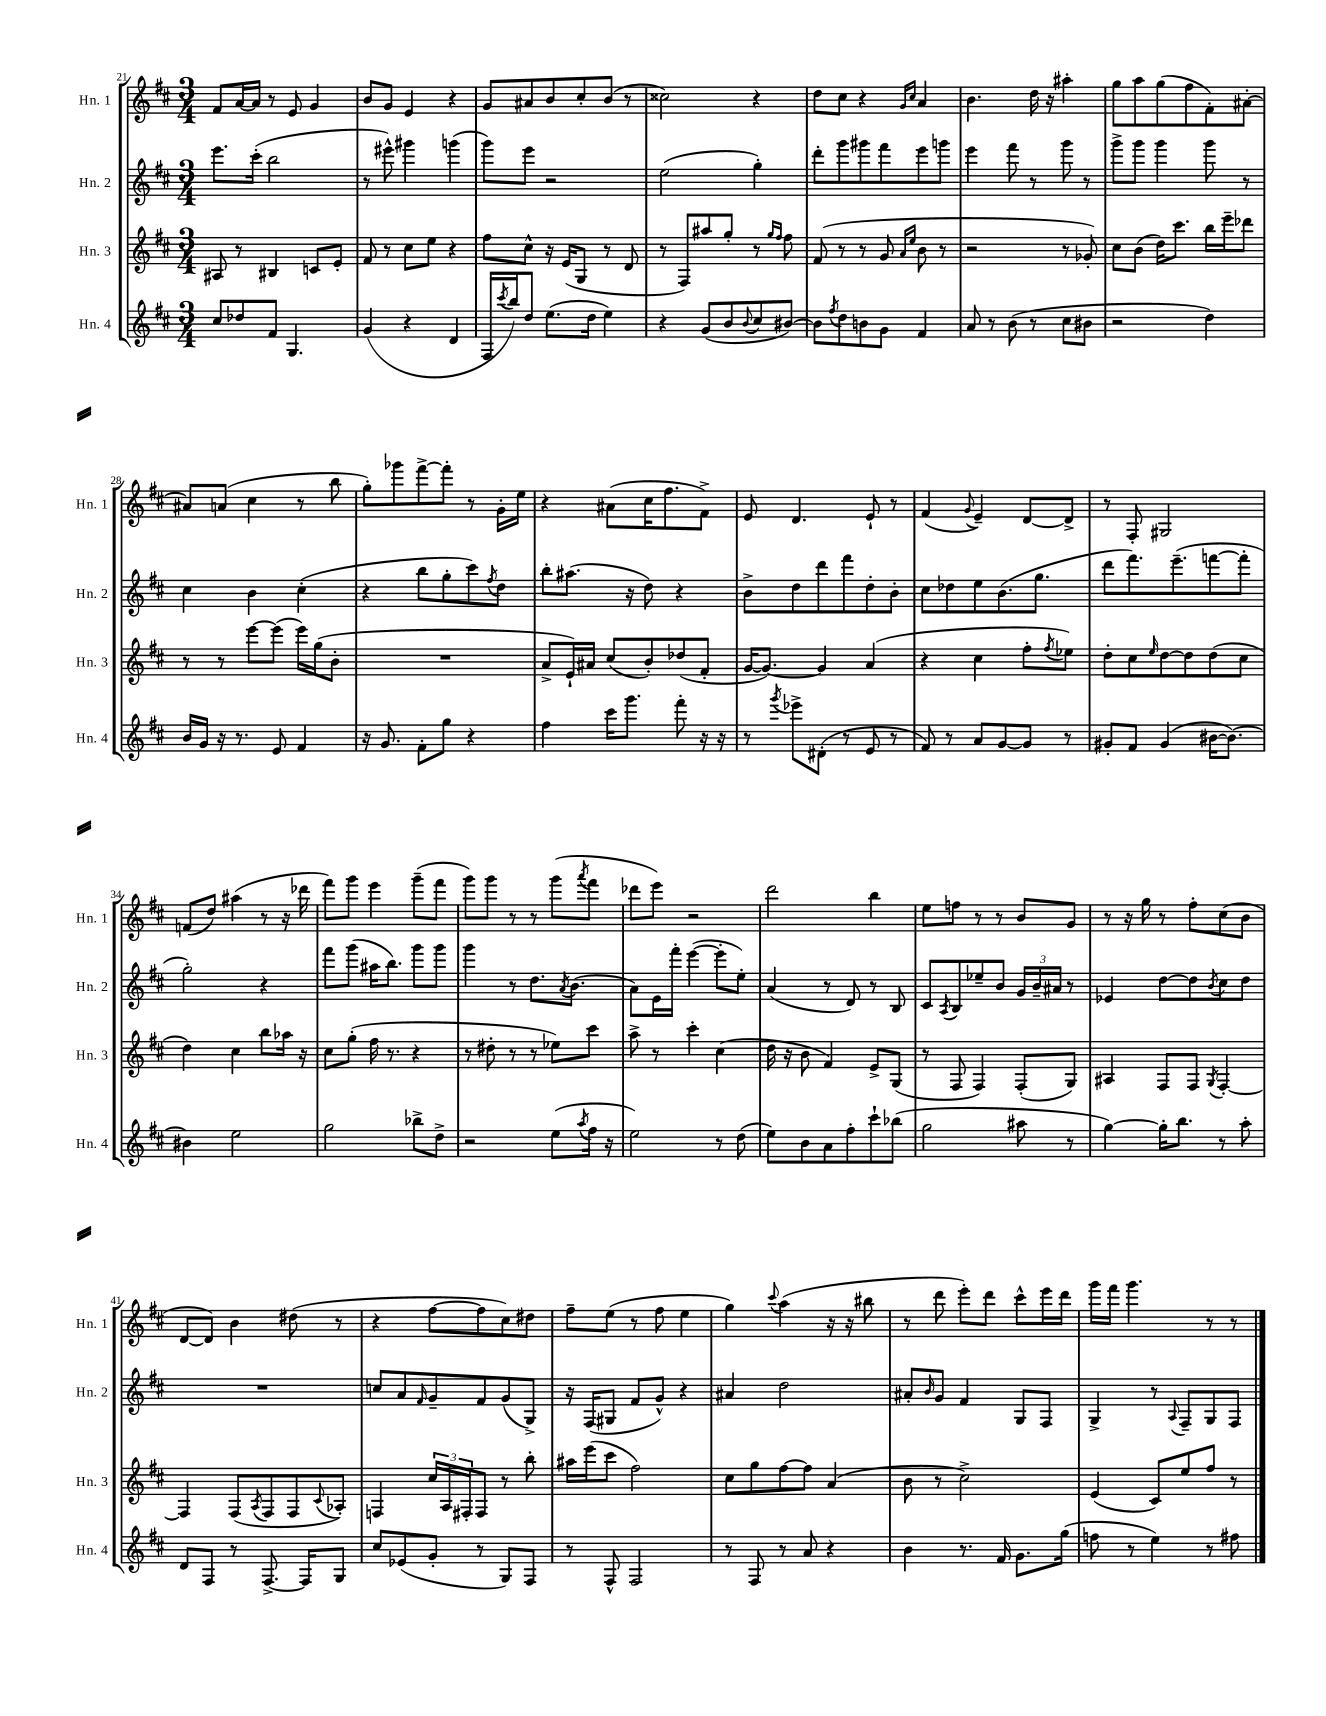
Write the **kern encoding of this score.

**kern	**kern	**kern	**kern
*part4	*part3	*part2	*part1
*staff4	*staff3	*staff2	*staff1
*I"Hn. 4	*I"Hn. 3	*I"Hn. 2	*I"Hn. 1
*I'Hn. 4	*I'Hn. 3	*I'Hn. 2	*I'Hn. 1
*clefG2	*clefG2	*clefG2	*clefG2
*k[f#c#]	*k[f#c#]	*k[f#c#]	*k[f#c#]
*M3/4	*M3/4	*M3/4	*M3/4
=21	=21	=21	=21
8cc#/L	8A#X/	8.eee\L	8f#/L
8dd-X/	8r	.	[16a/L
.	.	(16ccc#'\Jk	16a/JJ]
8f#/J	4B#X/	2bb\	8r
4.G/	.	.	8e/
.	8cn/L	.	4g/
.	8e'/J	.	.
=22	=22	=22	=22
(4g/	8f#/	8r	8b/L
.	8r	8eee#X^^\)	8g/J
4r	8cc#\L	4ggg#X\	4e/
.	8ee\J	.	.
4d/	4r	(4gggn\	4r
=23	=23	=23	=23
16F#/LL	8ff#\L	8ggg\L)	8g/L
8qccc#/	.	.	.
16bb/J)	.	.	.
8dd/J	8cc#^^\J	8eee\J	8a#X/
(8.ee\L	16r	2r	8b/
.	(16e/KL	.	.
.	8G/J	.	8cc#'/
16dd\Jk	.	.	.
4ee\)	8r	.	(8b/J
.	8d/	.	8r
=24	=24	=24	=24
4r	8r	(2ee\	2cc##X\)
.	8F#/L)	.	.
(8g/L	8aa#X/	.	.
8b/	8gg'/J	.	.
8qqb/	.	.	.
8cc#/	8r	4gg'\)	4r
.	16qqgg/LL	.	.
.	16qqff#/JJ	.	.
[8b#X/J)	8ff#\	.	.
=25	=25	=25	=25
8b#\L]	(8f#/	8ddd'\L	8dd\L
8qff#/	.	.	.
8dd\	8r	8ggg\	8cc#\J
8bn\	8r	8ggg#X\	4r
8g\J	8g/	8fff#\	.
.	16qqa/LL	.	16qqg/LL
.	16qqee/JJ	.	16qqcc#/JJ
4f#/	8b\	8eee\	4a/
.	8r	8gggn\J	.
=26	=26	=26	=26
8a/	2r	4eee\	4.b\
8r	.	.	.
(8b\	.	8fff#\	.
8r	.	8r	16dd\
.	.	.	16r
8cc#\L	8r	8ggg\	4aa#X'\
8b#X\J	8g-X'/)	8r	.
=27	=27	=27	=27
2r	8cc#\L	8ggg^\L	8gg\L
.	(8b\J	8ggg\J	8aa\
.	16dd\KL)	4ggg\	(8gg\
.	8.ccc#\J	.	.
.	.	.	8ff#\
4dd\)	16bb\LL	8ggg\	8f#'\)
.	16eee~\J	.	.
.	8ddd-X\J	8r	[8a#X'\J
!!LO:LB:g=z
=28	=28	=28	=28
16b/LL	8r	4cc#\	8a#X/L]
16g/JJ	.	.	.
16r	8r	.	(8an/J
8.r	.	.	.
.	[8eee\L	4b\	4cc#\
8e/	(8eee\J]	.	.
4f#/	16eee\LL)	(4cc#'\	8r
.	(16gg\J	.	.
.	8b'\J	.	8bb\
=29	=29	=29	=29
16r	2.r	4r	8gg'\L)
8.g/	.	.	.
.	.	.	8ggg-X\
8f#'\L	.	8bb\L	[8fff#^\
8gg\J	.	8gg'\	8fff#'\J]
4r	.	8ccc#\)	8r
.	.	8qff#/	.
.	.	8dd\J	16g'\LL
.	.	.	16ee\JJ
=30	=30	=30	=30
4ff#\	8a^/L	8bb'\L	4r
.	16e`/L)	(8.aa#X\J	.
.	16a#X/JJ	.	.
16ccc#\KL	(8cc#/L	.	(8a#X\L
8.ggg\J	.	16r	.
.	8b'/)	8dd\)	16cc#\K
.	.	.	8.ff#\
8fff#'\	(8dd-X/	4r	.
16r	8f#'/J	.	8f#^\J)
16r	.	.	.
=31	=31	=31	=31
8r	[16g/KL	8b^\L	8e/
.	8.g/J_)	.	.
8qggg/	.	.	.
8eee-X^\L	.	8dd\	4.d/
(8d#X'\J	4g/]	8ddd\	.
8r	.	8fff#\	.
8e/	(4a/	8dd'\	8e`/
8r	.	8b'\J	8r
=32	=32	=32	=32
8f#/)	4r	8cc#\L	(4f#/
8r	.	8dd-X\	.
.	.	.	8qqg/
8a/L	4cc#\	8ee\	4e~/)
[8g/	.	(8.b\	.
8g/J]	8ff#'\L	.	[8d/L
.	.	8.gg\J	.
.	8qff#/	.	.
8r	8ee-X\J)	.	8d^/J]
=33	=33	=33	=33
8g#X'/L	8dd'\L	8ddd\L	8r
8f#/J	8cc#\	8.fff#\)	8F#'/
.	16qqee/	.	.
(4g#/	[8dd\	.	2G#X/
.	.	(8.eee~\	.
.	8dd\]	.	.
[16b#X\KL	(8dd\	[8fffn\	.
8.b#\J_)	.	.	.
.	8cc#\J	8fff'\J]	.
!!LO:LB:g=z
=34	=34	=34	=34
4b#X\]	4dd\)	2gg'\)	(8fn/L
.	.	.	8dd/J)
2ee\	4cc#\	.	(4aa#X\
.	8bb\L	4r	8r
.	16aa-X\Jk	.	16r
.	16r	.	16ddd-X\
=35	=35	=35	=35
2gg\	8cc#\L	8fff#\L	8fff#\L)
.	(8gg'\J	(8ggg\J	8ggg\J
.	16ff#\	16aa#X\KL	4eee\
.	8.r	8.bb\J)	.
8bb-X^\L	4r	8ggg\L	(8ggg~\L
8dd^\J	.	8ggg\J	8fff#\J
=36	=36	=36	=36
2r	8r	4ggg\	8ggg\L)
.	8dd#X'\	.	8ggg\J
.	8r	8r	8r
.	8r	8.dd\L	8r
(8ee\L	8ee-X\L)	.	(8ggg\L
.	.	8qa/	.
.	.	(8.b\J	.
8qaa/	.	.	8qaaa/
16ff#\Jk	8ccc#\J	.	8fff#\J
16r	.	.	.
=37	=37	=37	=37
2ee\)	8aa^\	8a\L)	8ddd-X\L
.	8r	16e\L	8eee\J)
.	.	16fff#'\JJ	.
.	4ccc#'\	([4eee\	2r
8r	(4cc#\	8eee'\L]	.
(8dd\	.	8ee'\J)	.
=38	=38	=38	=38
8ee\L)	16dd\	(4a/	2ddd\
.	16r	.	.
8b\	8b\	.	.
8a\	4f#/)	8r	.
8ff#'\	.	8d/)	.
8ccc#`\	8e^/L	8r	4bb\
(8bb-X\J	(8G/J	8B/	.
=39	=39	=39	=39
2gg\	8r	8c#/L	8ee\L
.	.	8qA/	.
.	8F#/	8B/	8ffn\J
.	4F#/)	8ee-X~/	8r
.	.	8b/J	8r
8aa#X\	(8F#'/L	24g/LL	8b/L
.	.	24b~/	.
.	.	24a#X/JJ	.
8r	8G/J)	8r	8g/J
=40	=40	=40	=40
[4gg\)	4A#X/	4e-X/	8r
.	.	.	16r
.	.	.	16gg\
16gg'\KL]	8F#/L	[8dd\L	8r
8.bb\J	.	.	.
.	8F#/J	8dd\]	8ff#'\L
.	8qG/	8qb/	.
8r	[4F#'/	8cc#\	(8cc#\
8aa'\	.	8dd\J	8b\J
!!LO:LB:g=z
=41	=41	=41	=41
8d/L	4F#/]	2.r	[8d/L
8F#/J	.	.	8d/J])
8r	(8F#/L	.	4b\
.	8qA/	.	.
[8.F#^/	8F#/	.	.
.	8F#/	.	(8dd#X\
16F#/KL]	.	.	.
.	8qqc#/	.	.
8G/J	8A-X'/J)	.	8r
=42	=42	=42	=42
8cc#/L	4Fn/	8ccn/L	4r
(8e-X/	.	8a/	.
.	.	16qqf#/	.
8g'/J	24cc#/LL	8g~/	[8ff#\L
.	24A/	.	.
.	24F#X'/J	.	.
8r	8F#/J	8f#/	8ff#\]
8G/L)	8r	(8g/	8cc#\)
8F#/J	8bb'\	8G^/J)	8dd#X\J
=43	=43	=43	=43
8r	16aa#X\LL	16r	8ff#~\L
.	(16eee\J	(16F#/KL	.
8F#^^/	8ccc#\J	8G#X/J	(8ee\J
2F#/	2ff#\)	8f#/L	8r
.	.	8g^^/J)	8ff#\
.	.	4r	4ee\
=44	=44	=44	=44
8r	8cc#\L	4a#X/	4gg\)
8F#/	8gg\	.	.
.	.	.	8qqccc#/
8r	[8ff#\	2dd\	(4aa\
8a/	8ff#\J]	.	.
4r	(4a/	.	16r
.	.	.	16r
.	.	.	8bb#X\
=45	=45	=45	=45
4b\	8b\	8a#X'/L	8r
.	.	16qqb/	.
.	8r	8g/J	8ddd\
8.r	2cc#^\)	4f#/	8eee'\L)
.	.	.	8ddd\J
16f#/	.	.	.
8.g\L	.	8G/L	8ccc#^^\L
.	.	8F#/J	16eee\L
(16gg\Jk	.	.	16ddd\JJ
=46	=46	=46	=46
8ffn\	(4e/	4G^/	16ggg\LL
.	.	.	16fff#\JJ
8r	.	.	4.ggg\
4ee\)	8c#/L)	8r	.
.	.	8qqA/	.
.	8ee/	8F#~/L	.
8r	8ff#/J	8G/	8r
8ff#X\	8r	8F#/J	8r
==	==	==	==
*-	*-	*-	*-
